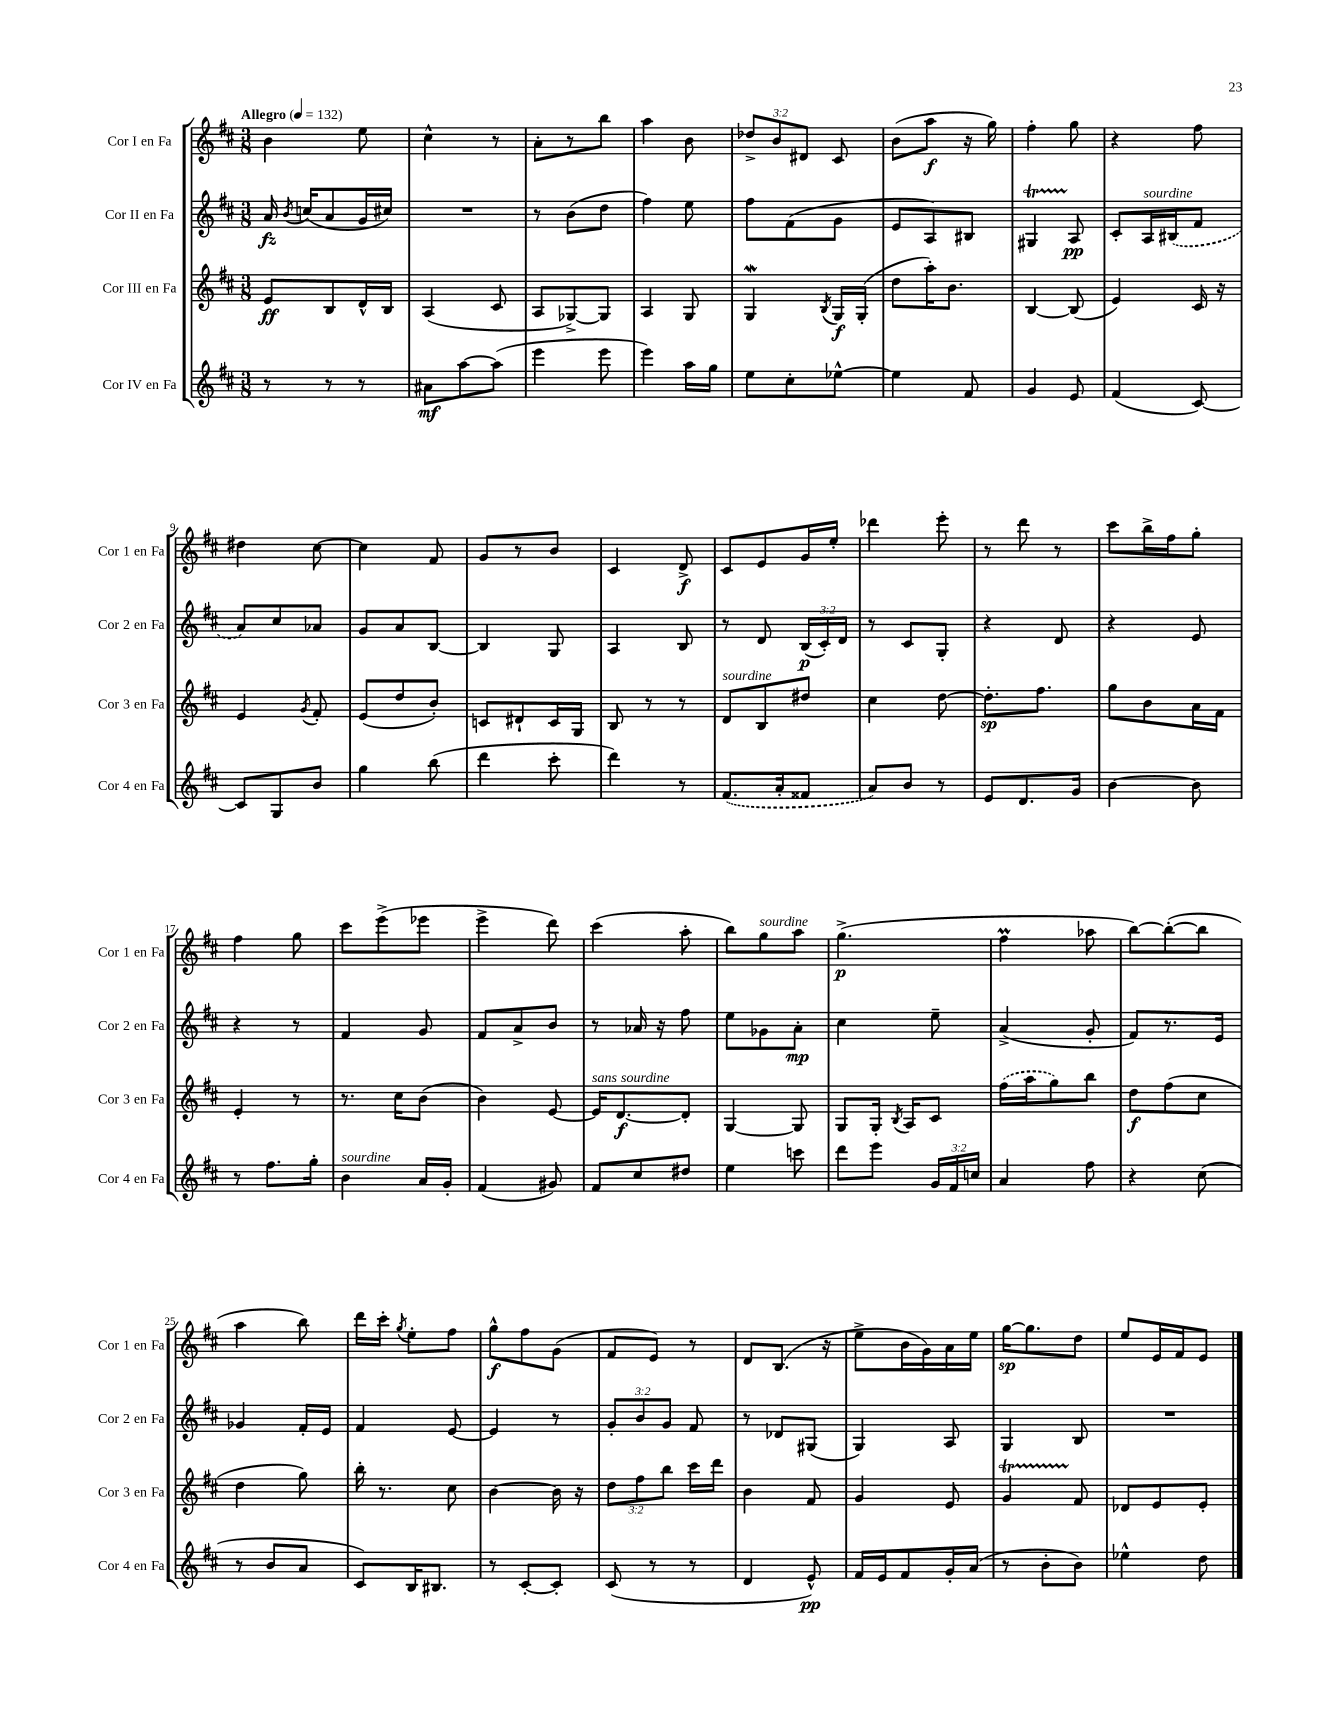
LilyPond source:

<<
\new StaffGroup <<
\new Staff = "s0" \with { instrumentName = "Cor I en Fa" shortInstrumentName = "Cor 1 en Fa" } {
    \clef treble \key d \major \numericTimeSignature \time 3/8 \override Staff.TupletNumber.text = #tuplet-number::calc-fraction-text \tempo "Allegro" 4 = 132
    \autoBeamOff b'4 e''8 |
    cis''4-^ r8 |
    a'8[-. r8 b''8] |
    a''4 b'8 |
    \tuplet 3/2 { des''8[-> b'8 dis'8] } cis'8 |
    b'8[( a''8]\f r16 g''16) |
    fis''4-. g''8 |
    r4 fis''8 |
    dis''4 cis''8~ |
    cis''4 fis'8 |
    g'8[ r8 b'8] |
    cis'4 d'8->\f |
    cis'8[ e'8 g'16 e''16]-. |
    des'''4 e'''8-. |
    r8 d'''8 r8 |
    cis'''8[ b''16-> fis''16 g''8]-. |
    fis''4 g''8 |
    cis'''8[ e'''8->( ees'''8] |
    e'''4-> d'''8) |
    cis'''4( a''8-. |
    b''8[) g''8^\markup { \italic "sourdine" } a''8] |
    g''4.->\p( |
    fis''4\prall aes''8 |
    b''8[~) b''8~-.( b''8] |
    a''4 b''8) |
    d'''16[ cis'''16]-. \acciaccatura { g''8 } e''8[-. fis''8] |
    g''8[-^\f fis''8 g'8]( |
    fis'8[ e'8]) r8 |
    d'8[ b8.]( r16 |
    e''8[-> b'16 g'16) a'16 e''16] |
    g''16[~\sp g''8. d''8] |
    e''8[ e'16 fis'16 e'8] \bar "|." |
}
\new Staff = "s1" \with { instrumentName = "Cor II en Fa" shortInstrumentName = "Cor 2 en Fa" } {
    \clef treble \key d \major \numericTimeSignature \time 3/8 \override Staff.TupletNumber.text = #tuplet-number::calc-fraction-text
    \autoBeamOff a'16\fz \acciaccatura { b'8 } c''16[( a'8 g'16 cis''16]) |
    R4. |
    r8 b'8[( d''8] |
    fis''4) e''8 |
    fis''8[ fis'8( g'8] |
    e'8[ a8) bis8] |
    gis4\startTrillSpan a8\stopTrillSpan\pp |
    cis'8[-. a16^\markup { \italic "sourdine" } \once \slurDashed bis16( fis'8] |
    a'8[) cis''8 aes'8] |
    g'8[ a'8 b8]~ |
    b4 g8 |
    a4 b8 |
    r8 d'8 \tuplet 3/2 { b16[\p( cis'16-.) d'16] } |
    r8 cis'8[ g8]-. |
    r4 d'8 |
    r4 e'8 |
    r4 r8 |
    fis'4 g'8 |
    fis'8[ a'8-> b'8] |
    r8 aes'16 r16 fis''8 |
    e''8[ ges'8 a'8]-.\mp |
    cis''4 e''8-- |
    a'4->( g'8-. |
    fis'8[) r8. e'16] |
    ges'4 fis'16[-. e'16] |
    fis'4 e'8~ |
    e'4 r8 |
    \tuplet 3/2 { g'8[-. b'8 g'8] } fis'8 |
    r8 des'8[ gis8]( |
    g4) a8 |
    g4 b8 |
    R4. \bar "|." |
}
\new Staff = "s2" \with { instrumentName = "Cor III en Fa" shortInstrumentName = "Cor 3 en Fa" } {
    \clef treble \key d \major \numericTimeSignature \time 3/8 \override Staff.TupletNumber.text = #tuplet-number::calc-fraction-text
    \autoBeamOff e'8[\ff b8 d'16-^ b16] |
    a4( cis'8 |
    a8[ ges8~->) ges8] |
    a4 g8 |
    g4\mordent \acciaccatura { b8 } g16[\f g16]-.( |
    d''8[ a''16-.) b'8.] |
    b4~ b8( |
    e'4) cis'16 r16 |
    e'4 \acciaccatura { g'8 } fis'8-. |
    e'8[( d''8 b'8]-.) |
    c'8[ dis'8-! c'16 g16] |
    b8 r8 r8 |
    d'8[^\markup { \italic "sourdine" } b8 dis''8] |
    cis''4 d''8~ |
    d''8.[-.\sp fis''8.] |
    g''8[ b'8 a'16 fis'16] |
    e'4-. r8 |
    r8. cis''16[ b'8]( |
    b'4) e'8~ |
    e'16[^\markup { \italic "sans sourdine" } d'8.~\f d'8]-. |
    g4~ g8 |
    g8[ g16]-. \acciaccatura { b8 } a16[ cis'8] |
    \once \slurDashed fis''16[( a''16 g''8) b''8] |
    d''8[\f fis''8( cis''8] |
    d''4 g''8) |
    b''16-. r8. cis''8 |
    b'4~ b'16 r16 |
    \tuplet 3/2 { d''8[ fis''8 b''8] } cis'''16[ d'''16] |
    b'4 fis'8 |
    g'4 e'8 |
    g'4\startTrillSpan fis'8\stopTrillSpan |
    des'8[ e'8 e'8]-. \bar "|." |
}
\new Staff = "s3" \with { instrumentName = "Cor IV en Fa" shortInstrumentName = "Cor 4 en Fa" } {
    \clef treble \key d \major \numericTimeSignature \time 3/8 \override Staff.TupletNumber.text = #tuplet-number::calc-fraction-text
    \autoBeamOff r8 r8 r8 |
    ais'8[\mf a''8~ a''8]( |
    e'''4 e'''8 |
    e'''4) a''16[ g''16] |
    e''8[ cis''8-. ees''8]~-^ |
    ees''4 fis'8 |
    g'4 e'8 |
    fis'4( cis'8~) |
    cis'8[ g8 b'8] |
    g''4 b''8( |
    d'''4 cis'''8-. |
    d'''4) r8 |
    \once \slurDashed fis'8.[( a'16-. fisis'8] |
    a'8[) b'8] r8 |
    e'8[ d'8. g'16] |
    b'4~ b'8 |
    r8 fis''8.[ g''16]-. |
    b'4^\markup { \italic "sourdine" } a'16[ g'16]-. |
    fis'4( gis'8) |
    fis'8[ cis''8 dis''8] |
    e''4 c'''8 |
    d'''8[ e'''8] \tuplet 3/2 { g'16[ fis'16 c''16] } |
    a'4 fis''8 |
    r4 cis''8( |
    r8 b'8[ a'8] |
    cis'8[) b16 bis8.] |
    r8 cis'8[~-. cis'8]-. |
    cis'8( r8 r8 |
    d'4 e'8-^\pp) |
    fis'16[ e'16 fis'8 g'16-. a'16]( |
    r8 b'8[-. b'8]) |
    ees''4-^ d''8 \bar "|." |
}
>>
>>
